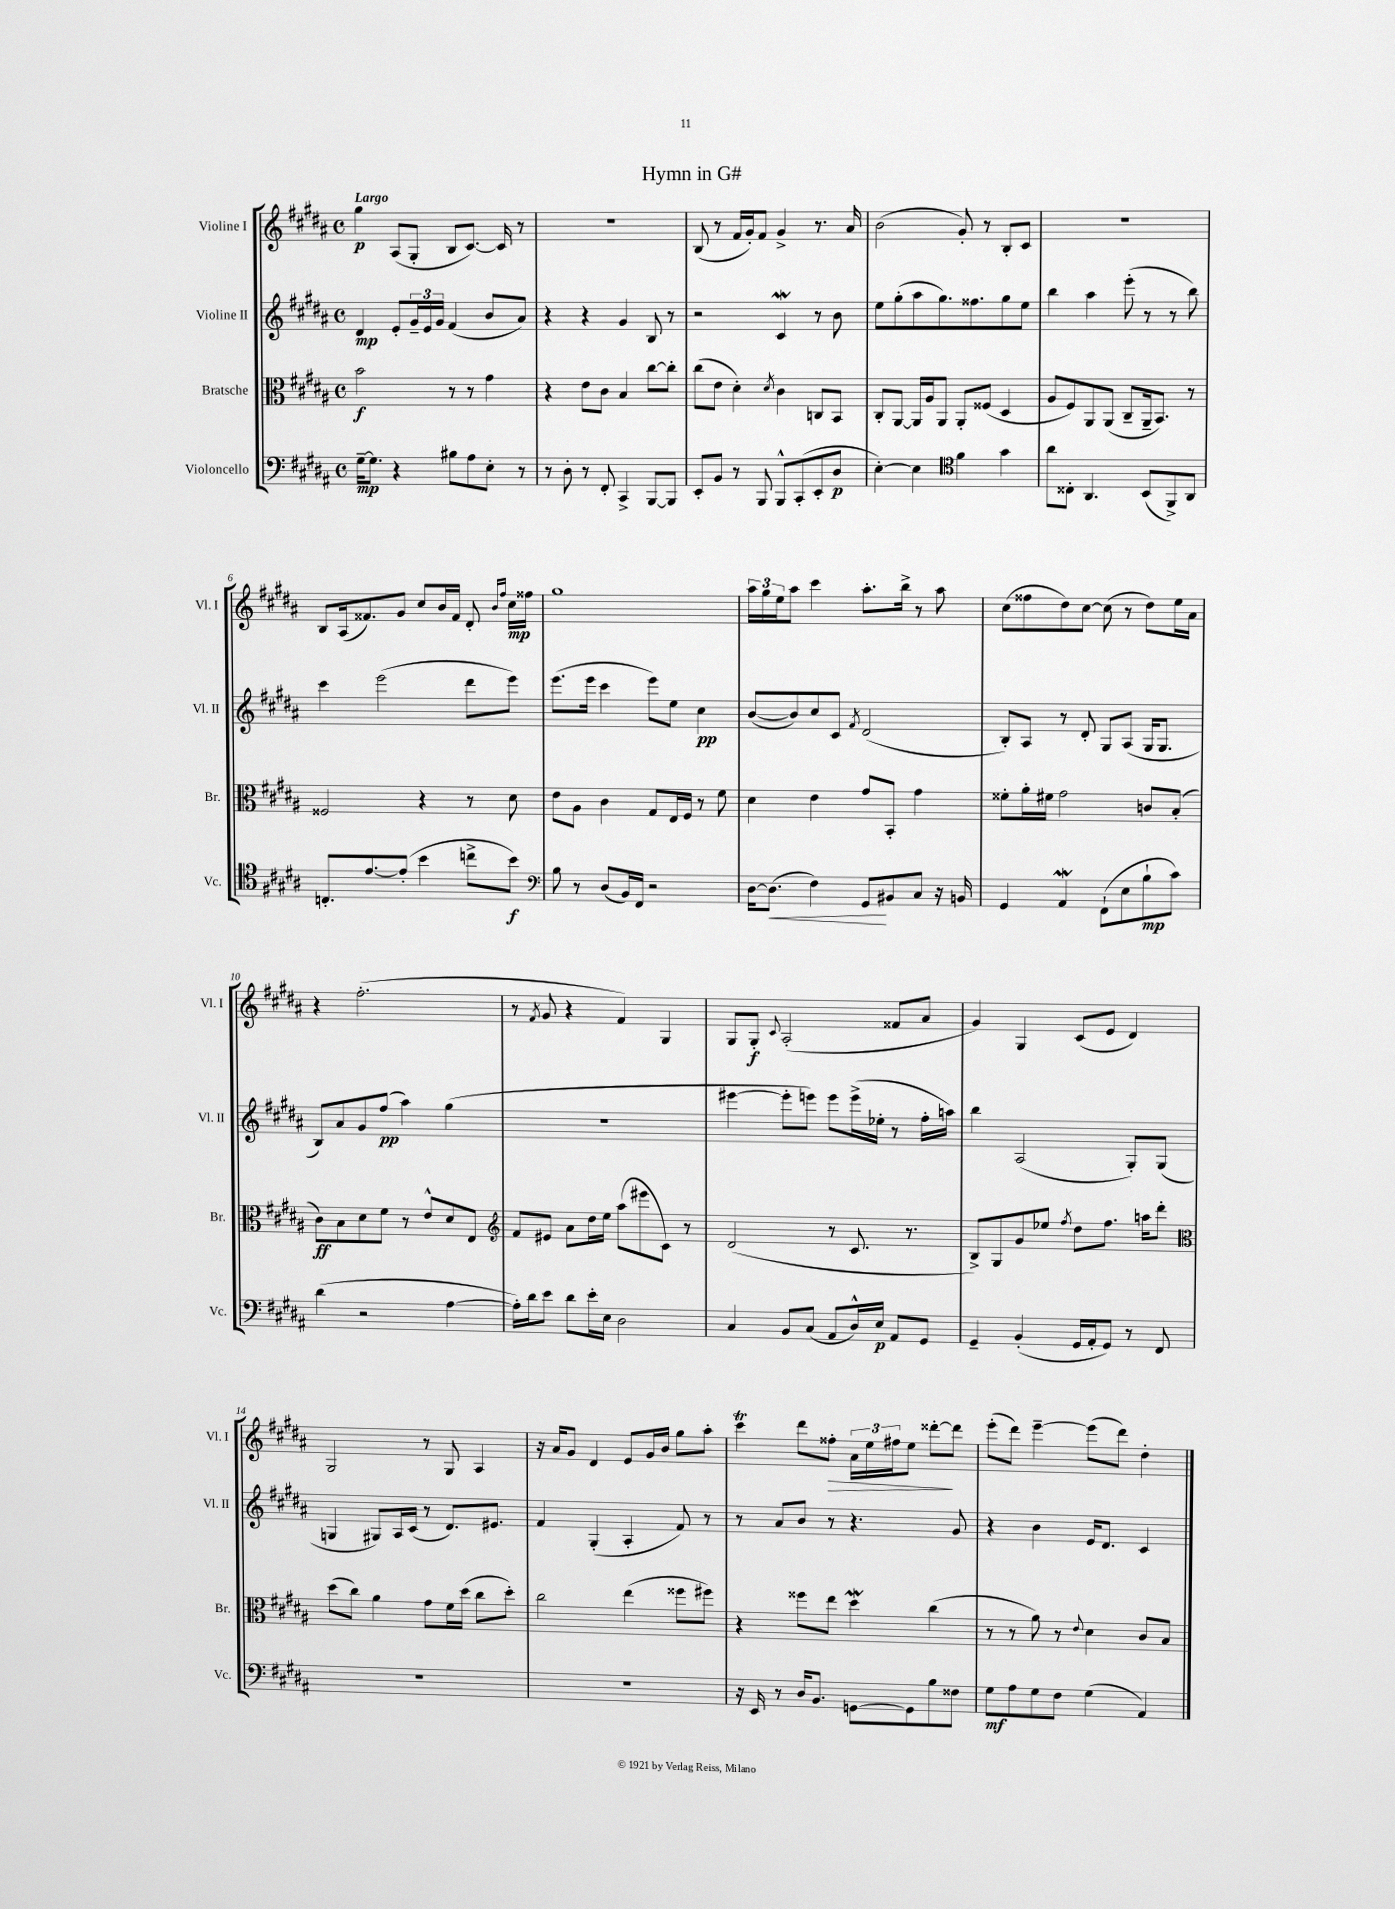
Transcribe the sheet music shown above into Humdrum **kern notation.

**kern	**dynam	**kern	**dynam	**kern	**dynam	**kern	**dynam
*part4	*part4	*part3	*part3	*part2	*part2	*part1	*part1
*staff4	*staff4	*staff3	*staff3	*staff2	*staff2	*staff1	*staff1
*I"Violoncello	*	*I"Bratsche	*	*I"Violine II	*	*I"Violine I	*
*I'Vc.	*	*I'Br.	*	*I'Vl. II	*	*I'Vl. I	*
*clefF4	*	*clefC3	*	*clefG2	*	*clefG2	*
*k[f#c#g#d#a#]	*	*k[f#c#g#d#a#]	*	*k[f#c#g#d#a#]	*	*k[f#c#g#d#a#]	*
*M4/4	*	*M4/4	*	*M4/4	*	*M4/4	*
*met(c)	*	*met(c)	*	*met(c)	*	*met(c)	*
=1	=1	=1	=1	=1	=1	=1	=1
!	!	!	!	!	!	!LO:TX:a:B:t=Largo	!
[16G#~\KL	mp	2b\	f	4d#/	mp	4gg#\	p
8.G#\J]	.	.	.	.	.	.	.
4r	.	.	.	8e'/L	.	(8A#/L	.
.	.	.	.	24g#~/L	.	8G#'/J	.
.	.	.	.	24e/	.	.	.
.	.	.	.	24g#/JJ	.	.	.
8B#X\L	.	8r	.	(4f#/	.	8B/L	.
8A#\	.	8r	.	.	.	[8.c#/J)	.
8E'\J	.	4g#\	.	8b/L	.	.	.
.	.	.	.	.	.	16c#/]	.
8r	.	.	.	8a#/J)	.	8r	.
=2	=2	=2	=2	=2	=2	=2	=2
8r	.	4r	.	4r	.	1r	.
8D#'\	.	.	.	.	.	.	.
8r	.	8e\L	.	4r	.	.	.
8FF#'/	.	8c#\J	.	.	.	.	.
4CC#^/	.	4B/	.	4g#/	.	.	.
[8BBB/L	.	[8cc#\L	.	8B/	.	.	.
8BBB/J]	.	8cc#'\J]	.	8r	.	.	.
=3	=3	=3	=3	=3	=3	=3	=3
8EE'/L	.	(8cc#\L	.	2r	.	(8B/	.
8BB/J	.	8e\J	.	.	.	8r	.
8r	.	4d#'\)	.	.	.	16f#/LL	.
.	.	.	.	.	.	16g#'/J)	.
8BBB/	.	.	.	.	.	8f#/J	.
.	.	8qd#/	.	.	.	.	.
8BBB^^/L	.	4c#\	.	4c#W/	.	4g#^/	.
(8CC#'/	.	.	.	.	.	.	.
8EE'/	.	8Cn/L	.	8r	.	8.r	.
8D#/J	p	8BB/J	.	8b\	.	.	.
.	.	.	.	.	.	16a#/	.
=4	=4	=4	=4	=4	=4	=4	=4
[4E'\)	.	8C#'/L	.	8ee\L	.	(2b\	.
.	.	[8AA#/J	.	(8gg#'\	.	.	.
4E\]	.	16AA#/LL]	.	8aa#\	.	.	.
.	.	16A#/J	.	.	.	.	.
.	.	8AA#/J	.	8.gg#\)	.	.	.
*clefC4	*	*	*	*	*	*	*
4f#\	.	8AA#'/L	.	.	.	8g#'/)	.
.	.	.	.	8.ff##X\	.	.	.
.	.	(8F##X/J	.	.	.	8r	.
4g#\	.	4D#/	.	8gg#\	.	8B'/L	.
.	.	.	.	8ee\J	.	8c#/J	.
=5	=5	=5	=5	=5	=5	=5	=5
8a#\L	.	8A#/L	.	4bb\	.	1r	.
8C##X'\J	.	8F#/)	.	.	.	.	.
4.AA#/	.	8AA#/	.	4aa#\	.	.	.
.	.	(8AA#/J	.	.	.	.	.
.	.	8C#~/L	.	(8eee'\	.	.	.
(8BB/L	.	16AA#~/k	.	8r	.	.	.
.	.	8.BB/J)	.	.	.	.	.
8FF#^/)	.	.	.	8r	.	.	.
8AA#/J	.	8r	.	8bb\)	.	.	.
!!LO:LB:g=z
=6	=6	=6	=6	=6	=6	=6	=6
8.Cn'/L	.	2F##X/	.	4ccc#\	.	8B/L	.
.	.	.	.	.	.	(16A#/k	.
[8.e/	.	.	.	.	.	8.f##X/)	.
.	.	.	.	(2eee\	.	.	.
(8e'/J]	.	.	.	.	.	8g#/J	.
4b\	.	4r	.	.	.	8cc#/L	.
.	.	.	.	.	.	16b/L	.
.	.	.	.	.	.	16f##/JJ	.
8ccn^\L	.	8r	.	8ddd#\L	.	8d#'/	.
.	.	.	.	.	.	16qqb/LL	.
.	.	.	.	.	.	16qqff#/JJ	.
8b\J)	f	8d#\	.	8eee\J)	.	16cc#\LL	mp
.	.	.	.	.	.	16ff##X\JJ	.
=7	=7	=7	=7	=7	=7	=7	=7
*clefF4	*	*	*	*	*	*	*
8B\	.	8e\L	.	(8.eee\L	.	1gg#	.
8r	.	8A#\J	.	.	.	.	.
.	.	.	.	16eee\Jk	.	.	.
(8D#/L	.	4c#\	.	4ccc#\	.	.	.
16BB/L)	.	.	.	.	.	.	.
16FF#/JJ	.	.	.	.	.	.	.
2r	.	8G#/L	.	8eee\L)	.	.	.
.	.	16E/L	.	8ee\J	.	.	.
.	.	16F#/JJ	.	.	.	.	.
.	.	8r	.	4cc#\	pp	.	.
.	.	8f#\	.	.	.	.	.
=8	=8	=8	=8	=8	=8	=8	=8
[16D#\KL	.	4d#\	.	([8b/L	.	24aa#\LL	.
.	.	.	.	.	.	24gg#\	.
!	!LO:HP:b	!	!	!	!	!	!
(8.D#\J]	<	.	.	.	.	.	.
.	.	.	.	.	.	24ee\J	.
.	.	.	.	8b/])	.	8aa#\J	.
4F#\)	.	4e\	.	8cc#/	.	4ccc#\	.
.	.	.	.	8c#/J	.	.	.
.	.	.	.	8qf#/	.	.	.
8GG#/L	.	8g#/L	.	(2d#/	.	8.aa#'\L	.
8BB#X/	[	8BB'/J	.	.	.	.	.
.	.	.	.	.	.	16bb^\Jk	.
8C#/J	.	4g#\	.	.	.	8r	.
16r	.	.	.	.	.	8aa#\	.
16BBn/	.	.	.	.	.	.	.
=9	=9	=9	=9	=9	=9	=9	=9
4GG#/	.	8f##X'\L	.	8B'/L)	.	(8cc#\L	.
.	.	16a#'\L	.	8A#/J	.	8ff##X\	.
.	.	16f#X\JJ	.	.	.	.	.
4AA#W/	.	2g#\	.	8r	.	8dd#\)	.
.	.	.	.	8d#'/	.	[8cc#\J	.
(8FF#`\L	.	.	.	8G#/L	.	(8cc#\]	.
8E\	.	.	.	(8A#/J	.	8r	.
8B`\	mp	8cn/L	.	16G#/KL	.	8dd#\L)	.
.	.	.	.	8.G#/J	.	.	.
8c#\J)	.	(8B'/J	.	.	.	16ee\L	.
.	.	.	.	.	.	16a#\JJ	.
!!LO:LB:g=z
=10	=10	=10	=10	=10	=10	=10	=10
(4d#\	.	8c#\L)	ff	8B/L)	.	4r	.
.	.	8B\	.	8a#/	.	.	.
2r	.	8d#\	.	8g#/	.	(2.ff#'\	.
.	.	8f#\J	.	(8ff#/J	pp	.	.
.	.	8r	.	4aa#\)	.	.	.
.	.	8e^^/L	.	.	.	.	.
[4A#\	.	8d#/	.	(4gg#\	.	.	.
.	.	8E/J	.	.	.	.	.
=11	=11	=11	=11	=11	=11	=11	=11
*	*	*clefG2	*	*	*	*	*
16A#'\LL])	.	8f#/L	.	1r	.	8r	.
16d#\J	.	.	.	.	.	.	.
.	.	.	.	.	.	8qf#/	.
8e\J	.	8e#X/J	.	.	.	8g#/	.
8d#\L	.	8a#\L	.	.	.	4r	.
16e'\L	.	16dd#\L	.	.	.	.	.
16E\JJ	.	16ee\JJ	.	.	.	.	.
2D#\	.	(8aa#\L	.	.	.	4f#/)	.
.	.	8eee#X\	.	.	.	.	.
.	.	8c#\J)	.	.	.	4G#/	.
.	.	8r	.	.	.	.	.
=12	=12	=12	=12	=12	=12	=12	=12
4C#/	.	(2d#/	.	[4eee#X\	.	8G#/L	.
.	.	.	.	.	.	8G#'/J	f
.	.	.	.	.	.	8qqc#/	.
8BB/L	.	.	.	8eee#'\L]	.	(2A#'/	.
(8C#/J	.	.	.	8eeen\J)	.	.	.
8AA#/L	.	8r	.	8eee\L	.	.	.
16D#^^/L)	.	8.c#/	.	(16eee^\L	.	.	.
16E/JJ	p	.	.	16ee-X'\JJ	.	.	.
8AA#/L	.	.	.	8r	.	8f##X/L	.
.	.	8.r	.	.	.	.	.
8GG#/J	.	.	.	16ff#'\LL	.	8a#/J	.
.	.	.	.	16aan\JJ)	.	.	.
=13	=13	=13	=13	=13	=13	=13	=13
4GG#~/	.	8B^/L)	.	4bb\	.	4g#/)	.
.	.	8G#/	.	.	.	.	.
(4BB'/	.	8g#/	.	(2A#/	.	4G#/	.
.	.	8ee-X/J	.	.	.	.	.
.	.	8qff#/	.	.	.	.	.
16GG#/LL	.	8dd#\L	.	.	.	(8c#/L	.
16AA#'/J	.	.	.	.	.	.	.
8GG#/J)	.	8.ff#\J	.	.	.	8e/J	.
8r	.	.	.	8G#'/L)	.	4d#/)	.
.	.	16aan\KL	.	.	.	.	.
8FF#/	.	8ddd#'\J	.	(8G#/J	.	.	.
!!LO:LB:g=z
=14	=14	=14	=14	=14	=14	=14	=14
*	*	*clefC3	*	*	*	*	*
1r	.	(8dd#\L	.	4Gn/	.	2G#/	.
.	.	8cc#\J)	.	.	.	.	.
.	.	4a#\	.	8G#X/L)	.	.	.
.	.	.	.	16A#/L	.	.	.
.	.	.	.	(16c#/JJ	.	.	.
.	.	8g#\L	.	8r	.	8r	.
.	.	16f#\L	.	8.d#/L)	.	8G#/	.
.	.	(16dd#\JJ	.	.	.	.	.
.	.	8cc#\L	.	.	.	4A#/	.
.	.	.	.	8.e#X/J	.	.	.
.	.	8dd#'\J)	.	.	.	.	.
=15	=15	=15	=15	=15	=15	=15	=15
1r	.	2cc#\	.	4f#/	.	16r	.
.	.	.	.	.	.	16a#/KL	.
.	.	.	.	.	.	8g#/J	.
.	.	.	.	(4G#'/	.	4d#/	.
.	.	(4ee\	.	4A#'/	.	8e/L	.
.	.	.	.	.	.	16g#/L	.
.	.	.	.	.	.	16b/JJ	.
.	.	8ff##X\L	.	8f#/)	.	8gg#\L	.
.	.	8ff#X\J)	.	8r	.	8aa#'\J	.
=16	=16	=16	=16	=16	=16	=16	=16
16r	.	4r	.	8r	.	4ccc#T\	.
16EE/	.	.	.	.	.	.	.
8r	.	.	.	8a#/L	.	.	.
16D#/KL	.	8ff##X\L	.	8b/J	.	8ddd#\L	.
8.BB/J	.	.	.	.	.	.	.
!	!	!	!	!	!	!	!LO:HP:b
.	.	8ee\J	.	8r	.	8ff##X'\J	>
[8GGn\L	.	4dd#W\	.	4.r	.	24a#\LL	.
.	.	.	.	.	.	24ee\	.
.	.	.	.	.	.	24ff#X\J	.
8GG\]	.	.	.	.	.	8ee\J	.
8B\	.	(4cc#\	.	.	.	[8ddd##X'\L	.
8F##X\J	.	.	.	8g#/	.	8ddd##\J]	]
=17	=17	=17	=17	=17	=17	=17	=17
8G#\L	mf	8r	.	4r	.	(8eee'\L	.
8A#\	.	8r	.	.	.	8ddd#\J)	.
8G#\	.	8a#\)	.	4b\	.	[4eee~\	.
8F#\J	.	8r	.	.	.	.	.
.	.	8qqe/	.	.	.	.	.
(4G#\	.	4d#\	.	16e/KL	.	(8eee\L]	.
.	.	.	.	8.d#/J	.	.	.
.	.	.	.	.	.	8ddd#\J)	.
4AA#/)	.	8c#/L	.	4c#/	.	4dd#'\	.
.	.	8B/J	.	.	.	.	.
==	==	==	==	==	==	==	==
*-	*-	*-	*-	*-	*-	*-	*-
